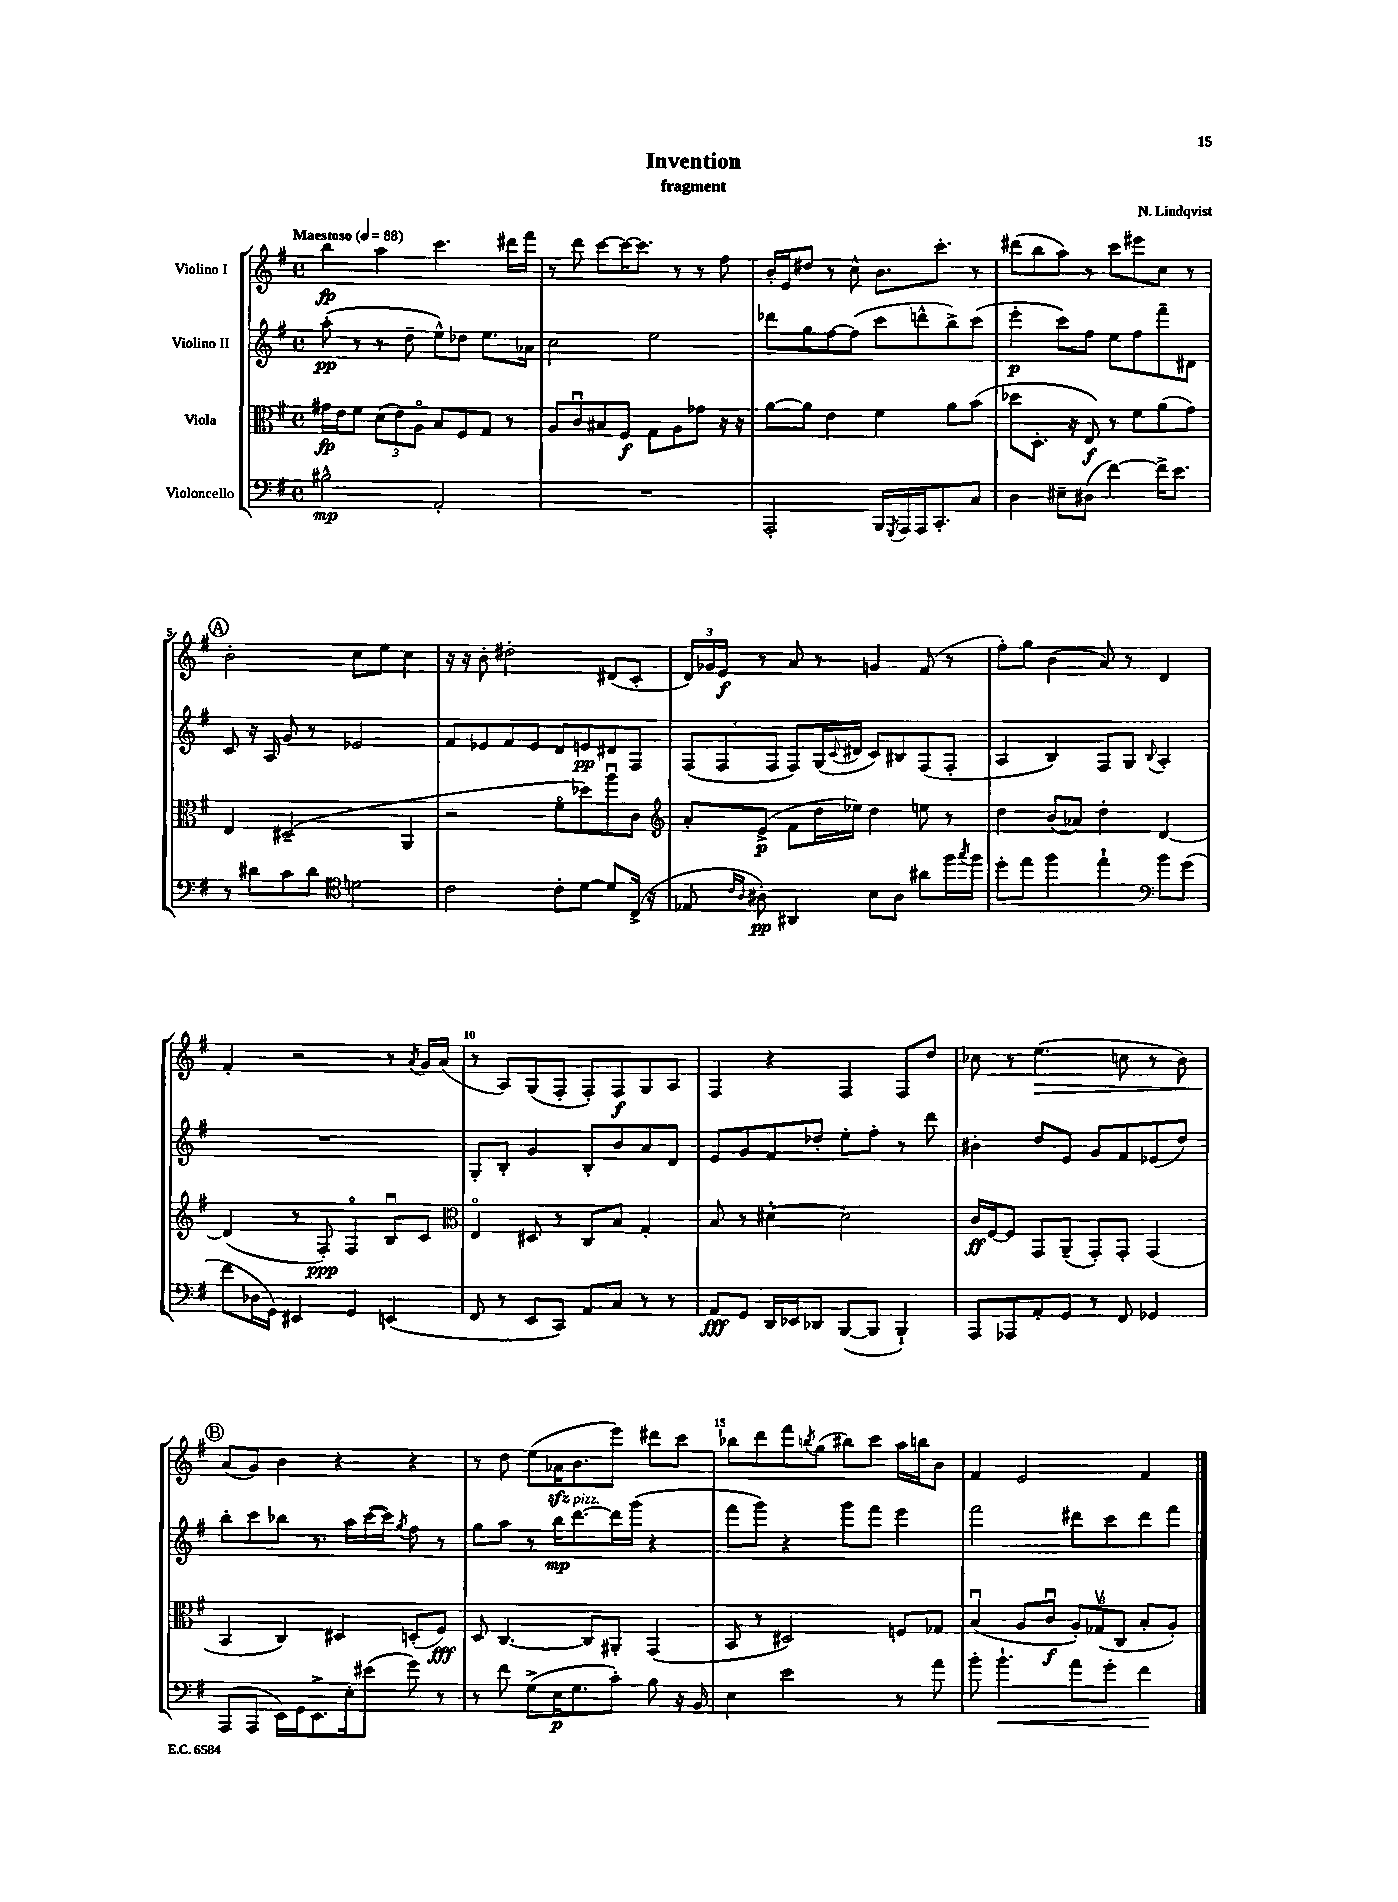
\header { title = "Invention" composer = "N. Lindqvist" subtitle = "fragment" }
<<
\new StaffGroup <<
\new Staff = "s0" \with { instrumentName = "Violino I" } {
    \clef treble \key g \major \defaultTimeSignature \time 4/4 \tempo "Maestoso" 4 = 88
    b''4\fp a''4 c'''4. dis'''16 fis'''16 |
    r8 d'''8 c'''8~ c'''16~ c'''8. r8 r8 fis''8 |
    b'16-. e'16 dis''8 r8 c''8-^ b'8. c'''8.-. r8 |
    dis'''8( b''8 a''8) r8 c'''8 eis'''8 c''8 r8 |
    \mark \markup { \circle "A" } b'2-. c''8 e''8 c''4 |
    r16 r16 b'8-. dis''2-. dis'8( c'8-. |
    \tuplet 3/2 { d'16) ges'16 e'16\f } r8 a'8 r8 g'4 fis'8( r8 |
    fis''8-.) g''8 b'4( a'8) r8 d'4 |
    fis'4-. r2 r8 \acciaccatura { a'8 } g'16 a'16( |
    r8 a8) g8( fis8-. fis8-.) fis8\f g8 a8 |
    fis4 r4 fis4 fis8 d''8 |
    ces''8 r8 e''4.\>( c''8 r8 b'8) |
    \mark \markup { \circle "B" } a'8\!( g'8) b'4 r4 r4 |
    r8 d''8 e''8( aes'16\sfz b'8. e'''8) dis'''8 c'''8 |
    bes''8 d'''8 fis'''8 \acciaccatura { b''8 } g''8( bis''8) c'''8 a''16 b''16 b'8 |
    fis'4 e'2 fis'4 \bar "|." |
}
\new Staff = "s1" \with { instrumentName = "Violino II" } {
    \clef treble \key g \major \defaultTimeSignature \time 4/4
    a''8-.\pp( r8 r8 d''8-- e''8-^) des''8 e''8. aes'16 |
    c''2 e''2 |
    des'''8 g''8 fis''8~ fis''8( c'''8 d'''8-^ b''8->) c'''8( |
    e'''4-.\p c'''8) fis''8 e''8 fis''8 fis'''8-- dis'8 |
    \mark \markup { \circle "A" } c'8 r16 a16 g'8 r8 ees'2 |
    fis'8 ees'8 fis'8 ees'8 d'8 e'8\pp dis'8 fis8 |
    \tuplet 3/2 { fis8( fis8 fis8 } fis8) g16( \appoggiatura { c'8 } dis'16 c'8) bis8 fis8( fis8-. |
    a4 b4) fis8 g8 \appoggiatura { b8 } a4-. |
    R1 |
    g8-. b8-. g'4 b8-. b'8 a'8 d'8 |
    e'8 g'8 fis'8 des''8-. e''8-. fis''8-. r8 d'''8 |
    bis'4-. d''8 e'8 g'8 fis'8 ees'8( d''8) |
    \mark \markup { \circle "B" } b''8-. c'''8 bes''8 r8. a''16 c'''16~( c'''16) \acciaccatura { g''8 } fis''8 r8 |
    g''8 a''8 r8 b''16\mp d'''8.~^\markup { \italic "pizz." } d'''16 g'''16( r4 |
    fis'''8 g'''8) r4 g'''8 fis'''8 e'''4 |
    fis'''2 dis'''8 c'''8 dis'''8 fis'''8 \bar "|." |
}
\new Staff = "s2" \with { instrumentName = "Viola" } {
    \clef alto \key g \major \defaultTimeSignature \time 4/4
    gis'16\fp e'16 fis'8 \tuplet 3/2 { d'8( e'8) a8\flageolet } b8 fis8 g8 r8 |
    a8 c'8\downbow bis8 fis8\f g8 a8 ges'8 r16 r16 |
    a'8~ a'8 e'4 fis'4 a'8 b'8( |
    des''8 d8.-. r16 e8\f) r8 fis'8 a'8( g'8) |
    \mark \markup { \circle "A" } e4 dis2--( a,4 |
    r2 fis'8\flageolet des''8) a''8\downbow c'8 |
    \clef treble a'8-. e'8->\p( fis'8 d''16 ees''16) d''4 e''8 r8 |
    d''4 b'8( aes'8) d''4-. d'4~ |
    d'4( r8 fis8-.\ppp) fis4\flageolet b8\downbow c'8 |
    \clef alto e4\flageolet dis8 r8 c8 b8 g4-. |
    b8 r8 dis'4~-. dis'2 |
    c'16\ff fis16~ fis8 g,8 a,8--( g,8-.) g,8-. g,4( |
    \mark \markup { \circle "B" } b,4 c4) dis4 d8-.( fis8\fff) |
    d8 c4.~ c8 ais,8-. g,4( |
    b,8 r8 dis2) f8 ges8 |
    b4\downbow( a8 c'8\downbow\f \tuplet 3/2 { a8-.) ges8\upbow( c8 } b8-. a8-.) \bar "|." |
}
\new Staff = "s3" \with { instrumentName = "Violoncello" } {
    \clef bass \key g \major \defaultTimeSignature \time 4/4
    bis2-^\mp a,2-. |
    R1 |
    a,,2-. b,,16 \acciaccatura { g,,8 } a,,16 a,,16 c,8.-. c8 |
    d4 eis8-- dis8( fis'4~) fis'16-> e'8. |
    \mark \markup { \circle "A" } r8 dis'8 c'8 dis'8 \clef tenor d'2 |
    c'2 c'8-. d'8~ d'8 c16->( r16 |
    ees8 \grace { c'16 a16 } ais8-.\pp) ais,4 b8 ais8 ais'8 fis''16 \acciaccatura { g''8 } fis''16 |
    d''8-. e''8 fis''4 e''4-! \clef bass b'8 g'8( |
    fis'8 des16 g,16) eis,4 g,4 e,4( |
    fis,8 r8 e,8 c,8) a,8 c8 r8 r8 |
    a,8\fff g,8 d,16 ees,16 des,8 b,,8~( b,,8 b,,4-!) |
    a,,8 aes,,8 a,8-. g,8 r8 fis,8 ges,4 |
    \mark \markup { \circle "B" } a,,8( a,,8 e,16) g,16 e,8.-> e16-. eis'8( g'8) r8 |
    r8 fis'8 g8->( e16\p g8. c'8-.) b8 r16 b,16 |
    e4 e'2 r8 a'8 |
    b'8-. b'4.-!\< a'8 g'8-. fis'4\! \bar "|." |
}
>>
>>
\layout { \context { \Score \override BarNumber.break-visibility = ##(#f #t #t) barNumberVisibility = #(every-nth-bar-number-visible 5) } }
